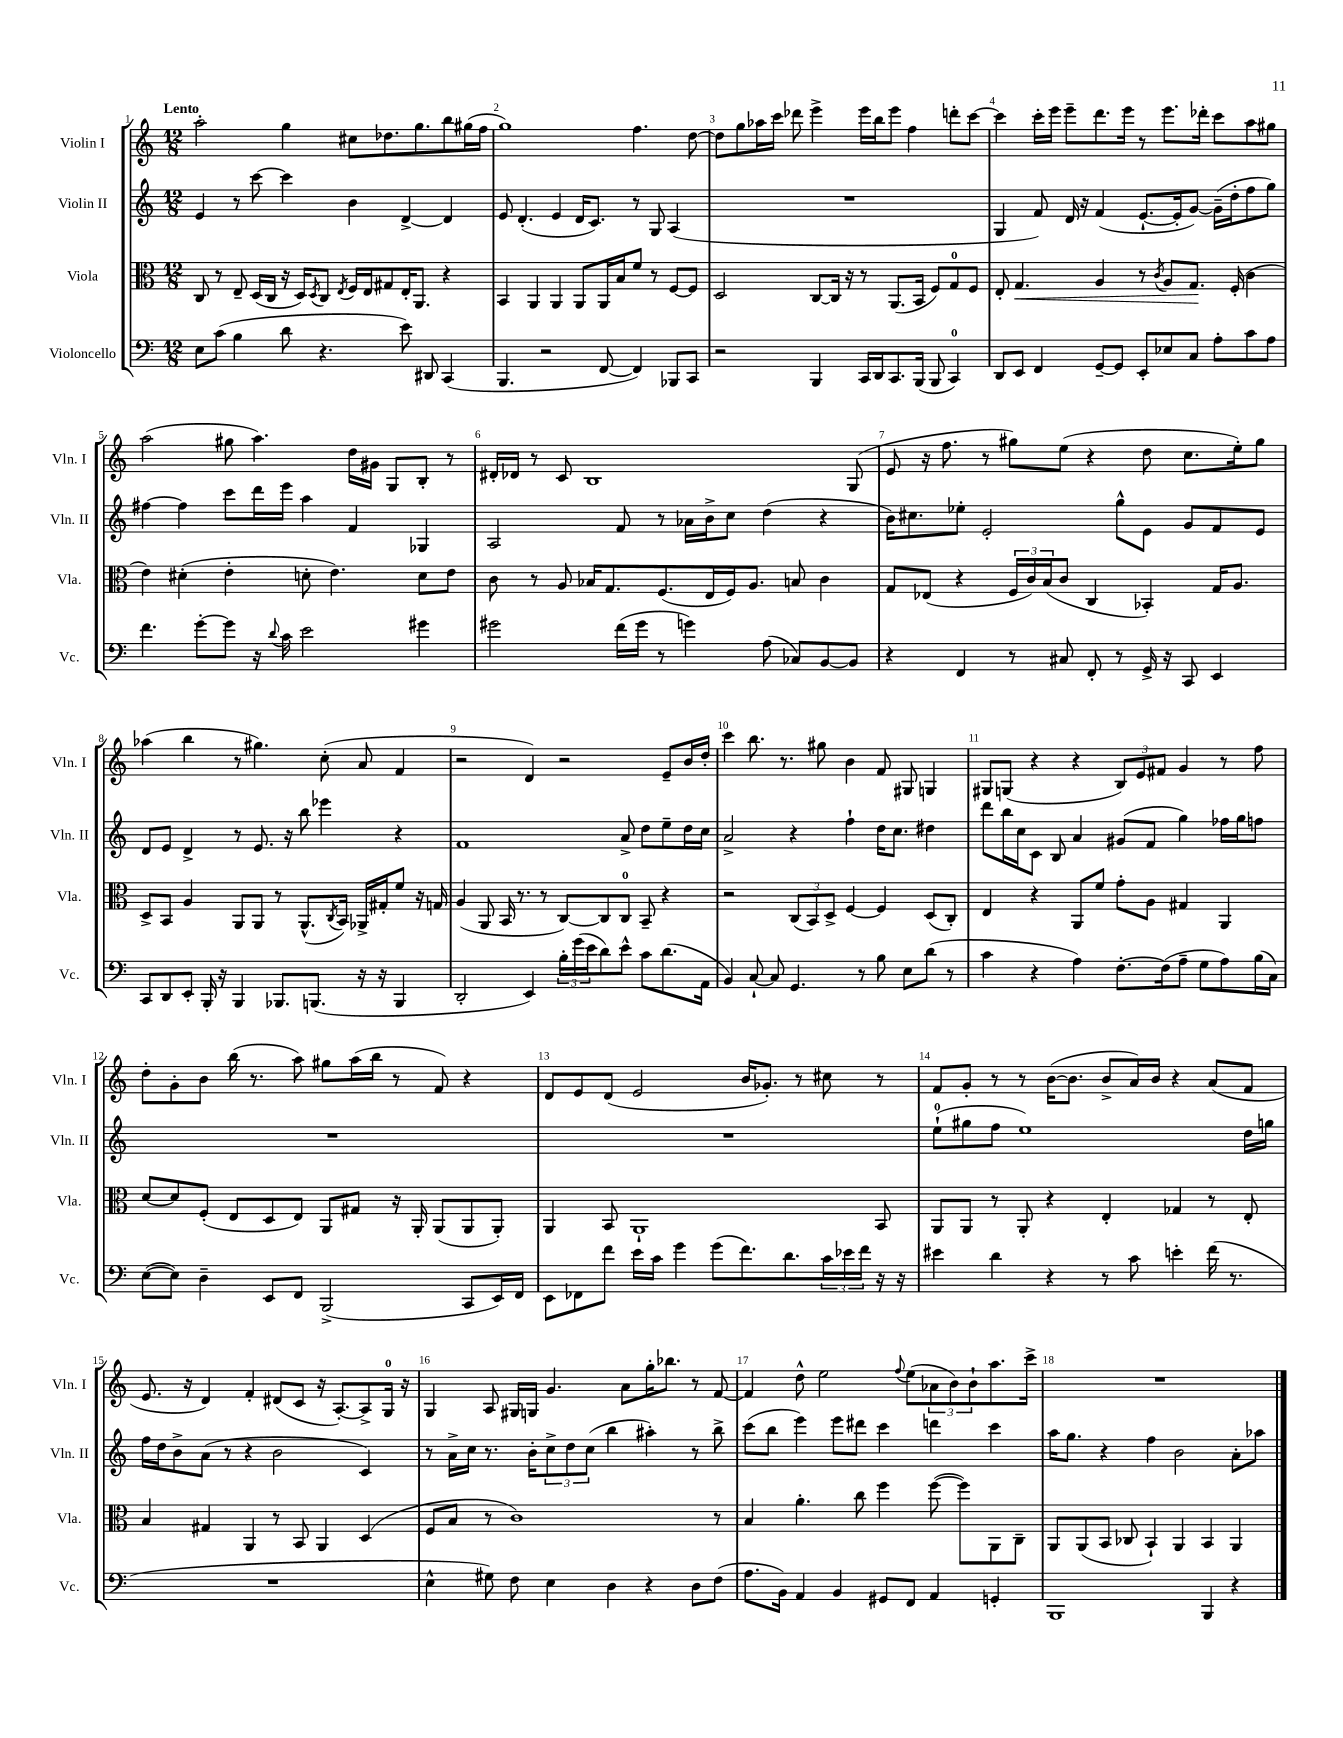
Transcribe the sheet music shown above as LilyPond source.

<<
\new StaffGroup <<
\new Staff = "s0" \with { instrumentName = "Violin I" shortInstrumentName = "Vln. I" } {
    \clef treble \key c \major \numericTimeSignature \time 12/8 \tempo "Lento"
    a''2-. g''4 cis''8 des''8. g''8. b''8 gis''16( f''16 |
    g''1) f''4. d''8~ |
    d''8 g''8 aes''16 c'''16 des'''8 e'''4-> e'''16 b''16 e'''8 f''4 d'''8-. c'''8~ |
    c'''4 c'''16-. e'''16 e'''8-- d'''8. e'''16 r8 e'''8. des'''16-. c'''8 a''8 gis''8 |
    a''2( gis''8 a''4.) d''16 gis'16 g8 b8-. r8 |
    dis'16-. des'16 r8 c'8 b1 g8( |
    e'8 r16 f''8. r8 gis''8) e''8( r4 d''8 c''8. e''16-.) gis''8 |
    aes''4( b''4 r8 gis''4.) c''8-.( a'8 f'4 |
    r2 d'4) r2 e'8-- b'16 d''16-. |
    c'''4 b''8. r8. gis''8 b'4 f'8 gis8 g4 |
    gis8 g8( r4 r4 \tuplet 3/2 { b8) e'8 fis'8 } g'4 r8 f''8 |
    d''8-. g'8-. b'8 b''16( r8. a''8) gis''8 a''16( b''16 r8 f'8) r4 |
    d'8 e'8 d'8( e'2 b'16 ges'8.-.) r8 cis''8 r8 |
    f'8 g'8-. r8 r8 b'16~( b'8. b'8-> a'16) b'16 r4 a'8( f'8 |
    e'8. r16 d'4) f'4-. dis'8( c'8 r16 a8.~-.) a8-> g16-0 r16 |
    g4 a8 gis16 g16 g'4. a'8 g''16-. bes''8. r8 f'8~ |
    f'4 d''8-^ e''2 \appoggiatura { f''8 } e''8( \tuplet 3/2 { aes'8 b'8) b'8-! } a''8. c'''16-> |
    R1. \bar "|." |
}
\new Staff = "s1" \with { instrumentName = "Violin II" shortInstrumentName = "Vln. II" } {
    \clef treble \key c \major \numericTimeSignature \time 12/8
    e'4 r8 c'''8~ c'''4 b'4 d'4~-> d'4 |
    e'8 d'4.-.( e'4 d'16 c'8.) r8 g8 a4( |
    R1. |
    g4 f'8) d'16 r16 f'4( e'8.~-! e'16-. g'8~) g'16--( d''16-. f''8 g''8) |
    fis''4~ fis''4 c'''8 d'''16 e'''16 a''4 f'4 ges4 |
    a2 f'8 r8 aes'16 b'16-> c''8 d''4( r4 |
    b'16) cis''8. ees''8-. e'2-. g''8-^ e'8 g'8 f'8 e'8 |
    d'8 e'8 d'4-> r8 e'8. r16 b''8 ees'''4 r4 |
    f'1 a'8-> d''8 e''8-- d''16 c''16 |
    a'2-> r4 f''4-! d''16 c''8. dis''4 |
    d'''8 b''16 c''16 c'8 b8 a'4 gis'8( f'8 g''4) fes''16 g''16 f''8 |
    R1. |
    R1. |
    e''8-0-!( gis''8 f''8 e''1) d''16 g''16 |
    f''16 d''16 b'8-> a'8( r8 r4 b'2 c'4) |
    r8 a'16-> c''16 r8. b'16-. \tuplet 3/2 { c''8-> d''8 c''8( } b''4 ais''4-.) r8 b''8-> |
    c'''8( b''8 e'''4) e'''8 dis'''8 c'''4 d'''4 c'''4 |
    a''16 g''8. r4 f''4 b'2 a'8-. aes''8 \bar "|." |
}
\new Staff = "s2" \with { instrumentName = "Viola" shortInstrumentName = "Vla." } {
    \clef alto \key c \major \numericTimeSignature \time 12/8
    c8 r8 e8-- d16( c16 r16 d16) \acciaccatura { d8 } c8 \acciaccatura { e8 } f16 e16 gis8 e16-. a,8. r4 |
    b,4 a,4 a,4 a,8 a,16 b16 f'8 r8 f8~ f8 |
    d2 c8~ c16 r16 r8 a,8.( b,16 f8) g8-0 f8 |
    e8-. g4.\< a4 r8 \acciaccatura { c'8 } a8 g8.\! f16-.( c'4 |
    e'4) dis'4-.( e'4-. d'8-. e'4.) d'8 e'8 |
    c'8 r8 a8 bes16 g8. f8.( e16 f16) a8. b8 c'4 |
    g8 ees8( r4 \tuplet 3/2 { f16 c'16) b16( } c'8 c4 bes,4-.) g16 a8. |
    d8-> b,8 a4 a,8 a,8 r8 a,8.-^( \acciaccatura { c8 } b,16) aes,16-> gis16-. f'8 r16 g16 |
    a4( a,8 b,16 r8. r8 c8~) c8 c8-0 b,8-- r4 |
    r2 \tuplet 3/2 { c8( b,8) d8-> } f4~ f4 d8( c8-.) |
    e4 r4 a,8 f'8 g'8-. a8 gis4 a,4 |
    d'8~ d'8 f8-.( e8 d8 e8) a,8 gis8 r16 a,16-. a,8( a,8 a,8-.) |
    a,4 b,8 a,1-! b,8 |
    a,8 a,8 r8 a,8-. r4 e4-. ges4 r8 e8-. |
    b4 gis4 a,4 r8 b,8 a,4 d4( |
    f8 b8 r8 c'1) r8 |
    b4 a'4.-. c''8 f''4 f''8~( f''8) a,8 c8-- |
    a,8 a,8( b,8 ces8 b,4-!) a,4 b,4 a,4 \bar "|." |
}
\new Staff = "s3" \with { instrumentName = "Violoncello" shortInstrumentName = "Vc." } {
    \clef bass \key c \major \numericTimeSignature \time 12/8
    e8 c'8( b4 d'8 r4. e'8) dis,8 c,4( |
    b,,4. r2 f,8~ f,4) bes,,8 c,8 |
    r2 b,,4 c,16 d,16 c,8. b,,16( b,,8 c,4-0) |
    d,8 e,8 f,4 g,8~-- g,8 e,8-. ees8 c8 a8-. c'8 a8 |
    f'4. g'8~-. g'8 r16 \appoggiatura { d'8 } c'16 e'2 gis'4 |
    gis'2 f'16( gis'16 r8 g'4) a8( ces8) b,8~ b,8 |
    r4 f,4 r8 cis8 f,8-. r8 g,16-> r16 c,8 e,4 |
    c,8 d,8 e,8-. b,,16-. r16 b,,4 bes,,8. b,,8.( r16 r16 b,,4 |
    d,2-. e,4) \tuplet 3/2 { b16-. g'16( e'16 } d'8) e'8-^ c'8 d'8.( a,16 |
    b,4) c8~-! c8 g,4. r8 b8 e8 d'8( r8 |
    c'4 r4 a4) f8.~-. f16( a8-- g8 a8) b16( c16) |
    e8~( e8) d4-- e,8 f,8 b,,2->( c,8 e,16) f,16 |
    e,8 fes,8 f'8 e'16 c'16 g'4 g'8( f'8.) d'8. \tuplet 3/2 { c'16 ees'16 f'16 } r16 r16 |
    eis'4 d'4 r4 r8 c'8 e'4-. f'16( r8. |
    R1. |
    e4-^ gis8) f8 e4 d4 r4 d8 f8( |
    a8. b,16) a,4 b,4 gis,8 f,8 a,4 g,4-. |
    b,,1 b,,4 r4 \bar "|." |
}
>>
>>
\layout { \context { \Score \override BarNumber.break-visibility = ##(#f #t #t) barNumberVisibility = #all-bar-numbers-visible } }
